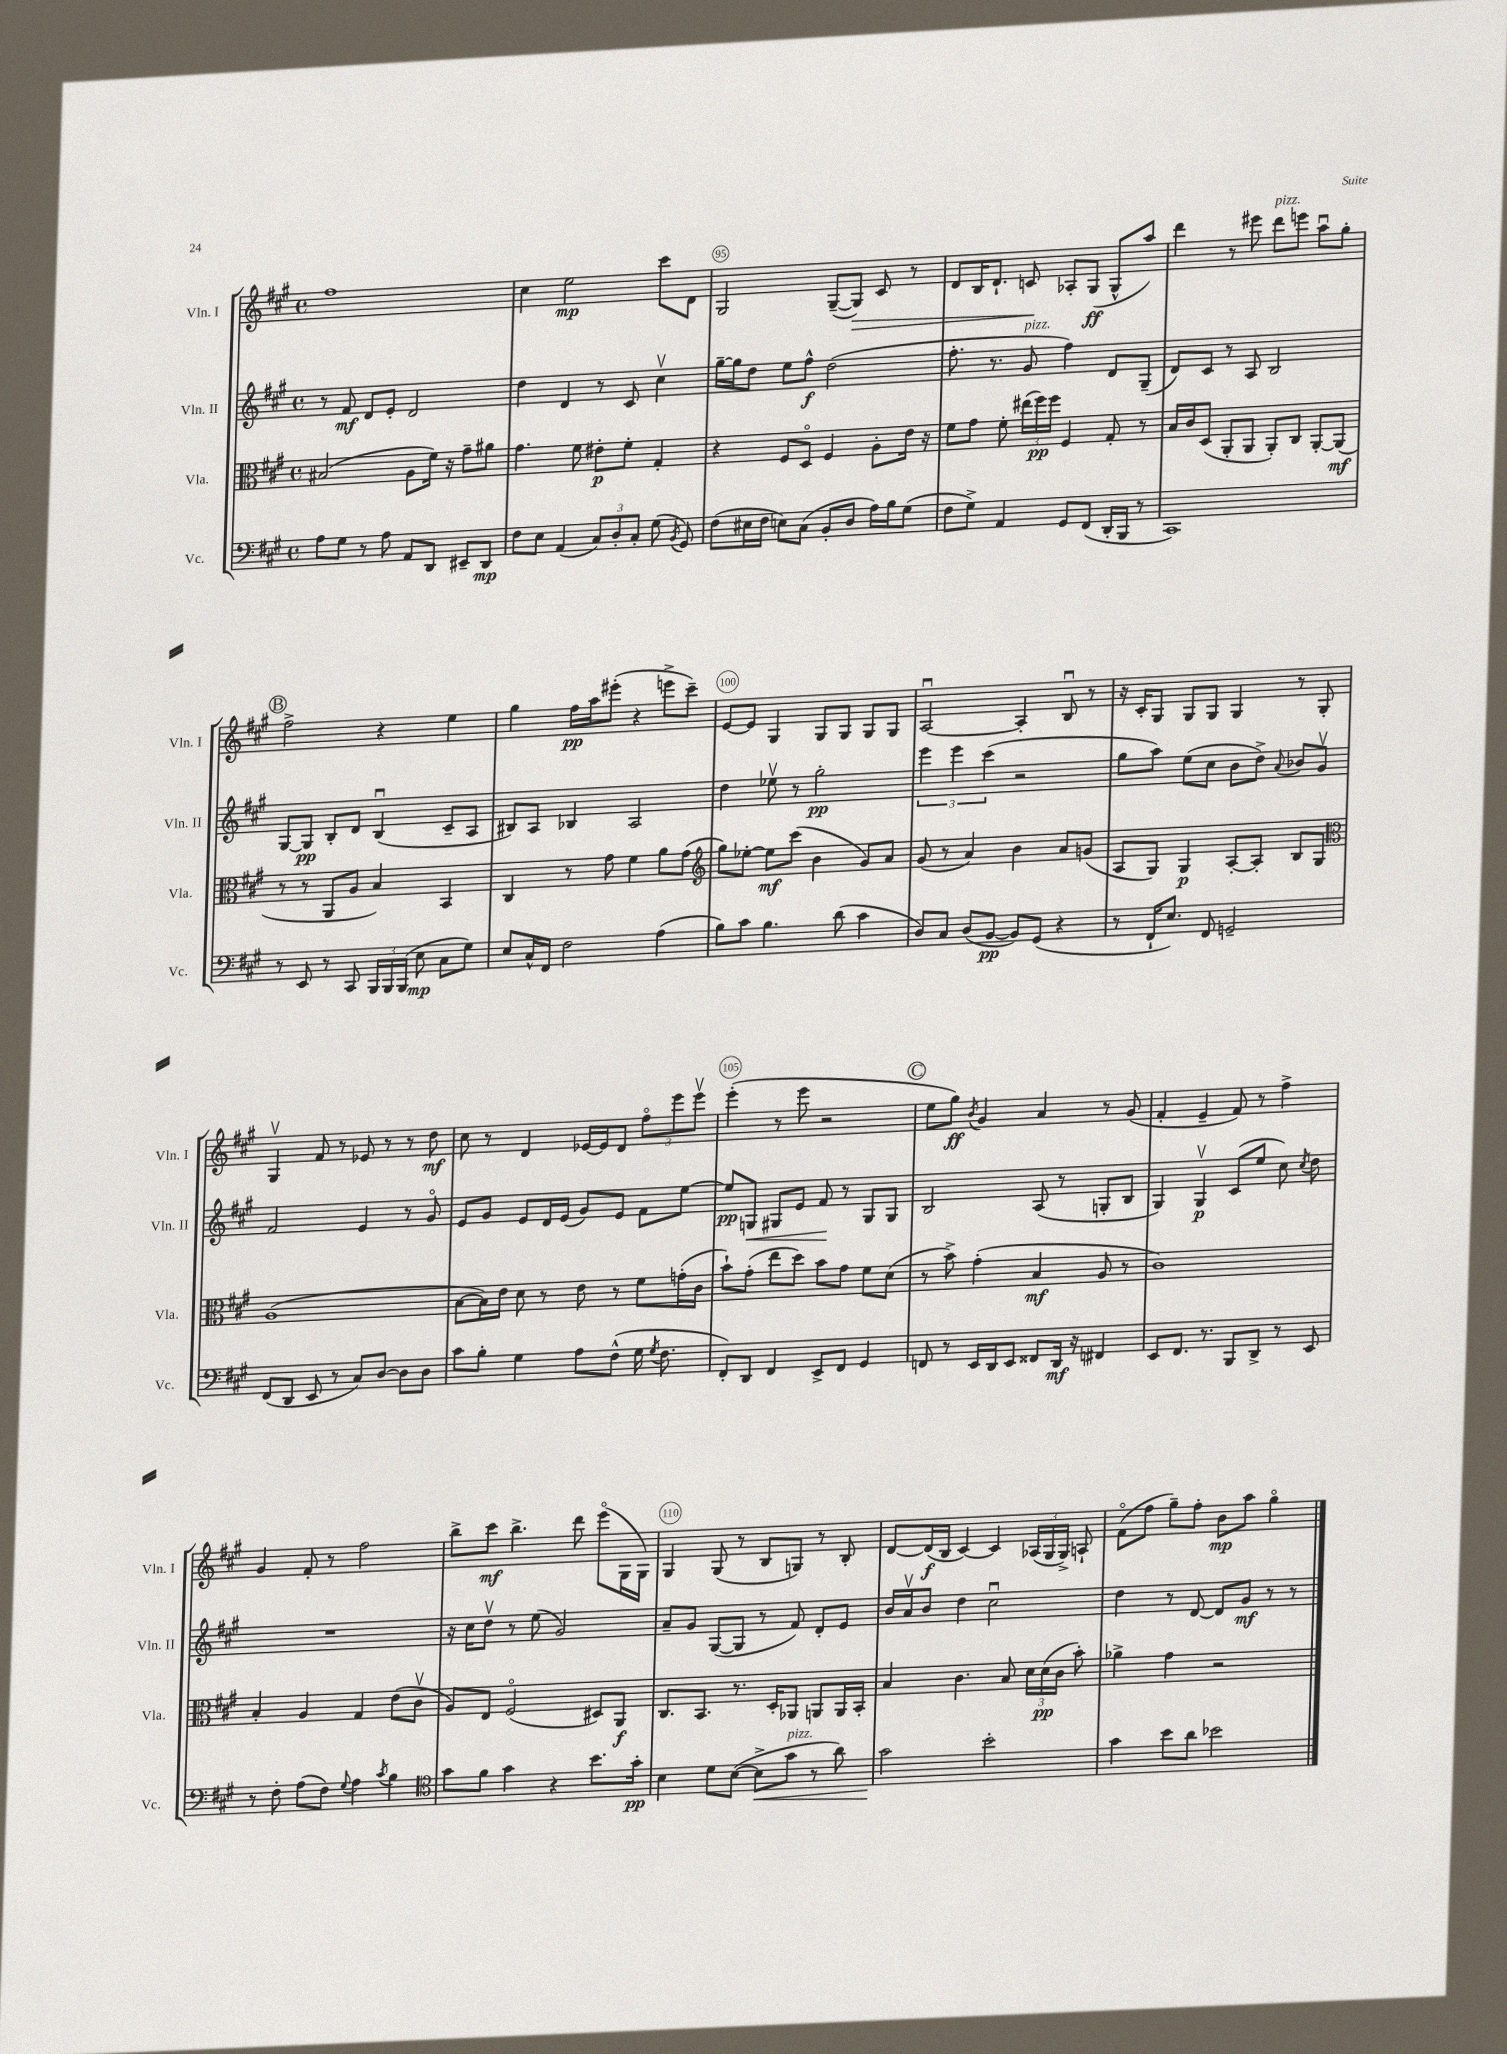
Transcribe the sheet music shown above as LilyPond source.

<<
\new StaffGroup <<
\new Staff = "s0" \with { instrumentName = "Vln. I" shortInstrumentName = "Vln. I" } {
    \clef treble \key a \major \defaultTimeSignature \time 4/4
    \autoBeamOff fis''1 |
    cis''4 e''2\mp cis'''8[ d'8] |
    gis2 gis8[~--( gis8]\>) cis'8 r8 |
    d'8[ b16 d'8.]-! c'8\! aes8[-. gis8]\ff( gis8[-^ a''8]) |
    d'''4 r8 eis'''8 d'''8[^\markup { \italic "pizz." } e'''8] a''8[\downbow gis''8]-. |
    \mark \markup { \circle "B" } fis''2-> r4 e''4 |
    gis''4 fis''16[\pp a''16 eis'''8]-.( r4 e'''8[-> cis'''8]--) |
    e'8[~ e'8] gis4 gis8[ gis8] gis8[ gis8] |
    a2~\downbow a4-. b8\downbow r8 |
    r16 cis'16[-. gis8] gis8[ gis8] gis4 r8 gis8-. |
    gis4\upbow fis'8 r8 ees'8 r8 r8 d''8\mf |
    cis''8 r8 d'4 ees'16[~ ees'16 d'8] \tuplet 3/2 { fis''8[\flageolet e'''8 e'''8]\upbow } |
    e'''4-.( r8 e'''8 r2 |
    \mark \markup { \circle "C" } e''8[ gis''8]\ff) \acciaccatura { b'8 } gis'4 a'4 r8 gis'8( |
    fis'4-. e'4-- fis'8) r8 fis''4-> |
    gis'4 fis'8-. r8 fis''2 |
    b''8[-> cis'''8]\mf b''4.-> d'''8 e'''8[\flageolet( gis16 gis16]) |
    gis4 gis8( r8 b8[ g8]) r8 b8-. |
    d'8[~ d'16\f( b16] cis'4~) cis'4 \tuplet 3/2 { aes16[( gis16 gis16]->) } a8-! |
    fis'8[\flageolet( fis''8] gis''8[--) fis''8]-. b'8[\mp a''8] gis''4\flageolet \bar "|." |
}
\new Staff = "s1" \with { instrumentName = "Vln. II" shortInstrumentName = "Vln. II" } {
    \clef treble \key a \major \defaultTimeSignature \time 4/4
    \autoBeamOff r8 fis'8\mf d'8[ e'8]-. d'2 |
    d''4 d'4 r8 cis'8 cis''4\upbow |
    gis''16[~-- gis''16 d''8] e''8[ fis''8]-^\f d''2( |
    fis''8.-. r8. gis'8^\markup { \italic "pizz." } fis''4) d'8[ gis8]--( |
    d'8[) cis'8] r8 a8 b2 |
    \mark \markup { \circle "B" } gis8[~ gis8]\pp b8[-. d'8] b4\downbow( cis'8[-- a8] |
    bis8[) a8] bes4 a2 |
    d''4 ees''8\upbow r8 gis''2-.\pp |
    \tuplet 3/2 { e'''4 e'''4 cis'''4( } r2 |
    gis''8[ a''8]) e''8[( cis''8] b'8[ d''8]->) \appoggiatura { a'8 } bes'8[ gis'8]\upbow |
    fis'2 e'4 r8 gis'8\flageolet |
    e'8[ gis'8] e'8[ d'16 e'16]( gis'8[) e'8] fis'8[ e''8]~ |
    e''8[\pp g8]\< gis8[ e'8] fis'8\! r8 gis8[ gis8] |
    \mark \markup { \circle "C" } b2 a8( r8 g8[-. b8] |
    gis4) gis4\upbow\p cis'8[( e''8] cis''8) \acciaccatura { cis''8 } d''8 |
    R1 |
    r16 cis''16[ d''8]\upbow r8 e''8( gis'2) |
    a'8[-- gis'8] gis8[~( gis8] r8 fis'8) d'8[-. e'8] |
    b'16[ a'16\upbow b'8] d''4 cis''2\downbow |
    d''4 r8 d'8~ d'8[ gis'8]\mf r8 r8 \bar "|." |
}
\new Staff = "s2" \with { instrumentName = "Vla." shortInstrumentName = "Vla." } {
    \clef alto \key a \major \defaultTimeSignature \time 4/4
    \autoBeamOff bis2( a8[ fis'16]) r16 gis'8[-- ais'8] |
    gis'4. fis'8 eis'8[-.\p fis'8]-. gis4-. |
    r4 fis8[ d8]\flageolet fis4 a8[-. e'16] r16 |
    fis'8[ gis'8] fis'8-. \tuplet 3/2 { eis''16[( fis''16\pp) fis''16] } fis4 gis8-. r8 |
    b16[ cis'16 d8]( a,8[-. a,8] a,8[-.) cis8] a,8[~-. a,8]\mf( |
    \mark \markup { \circle "B" } r8 r8 a,8[ a8] b4) b,4 |
    cis4 r8 gis'8 fis'4 a'8[ gis'8]( |
    \clef treble gis''8[) ees''8]~-. ees''8[\mf cis'''8]( b'4 gis'8[) a'8] |
    gis'8( r8 a'4) b'4 a'8[ g'8]( |
    a8[ gis8]) gis4\p a8[~-. a8]-. b8[ gis8] |
    \clef alto a1( |
    b8[~ b16) e'16] d'8 r8 e'8 r8 fis'8[ g'16-.( cis'16] |
    b'8[-!) gis'8]-.( e''8[ d''8]) b'8[ gis'8] fis'8[ d'8]( |
    \mark \markup { \circle "C" } r8 b'8->) gis'4-.( b4\mf a8 r8 |
    cis'1) |
    b4-. a4 gis4 e'8[( cis'8]\upbow |
    a8[) e8] fis2\flageolet( dis8[) a,8]\f |
    cis8.[ b,8.] r8. d16[-. aes,8] a,8[ a,16 b,16]-. |
    b4 cis'4. b8 \tuplet 3/2 { d'16[ d'16\pp( cis'16] } b'8-.) |
    aes'4-> gis'4 r2 \bar "|." |
}
\new Staff = "s3" \with { instrumentName = "Vc." shortInstrumentName = "Vc." } {
    \clef bass \key a \major \defaultTimeSignature \time 4/4
    \autoBeamOff a8[ gis8] r8 a8 a,8[ d,8] eis,8[-- d,8]\mp |
    fis8[ e8] a,4( \tuplet 3/2 { cis8[) d8-. cis8]-. } gis8( \acciaccatura { b,8 } gis,8) |
    fis8[( eis16 fis16] e8[) cis8]( b,8[-. d8] a16[) b16 gis8]( |
    fis8[ gis8]->) a,4 gis,8[ fis,8]( d,16[-. b,,16] r8 |
    cis,1) |
    \mark \markup { \circle "B" } r8 e,8 r8 cis,8 \tuplet 3/2 { b,,16[ b,,16 b,,16]( } e8\mp cis8[ gis8]) |
    e8[ cis16-^ fis,16] fis2 a4( |
    b8[) cis'8] b4. d'8( cis'4 |
    d8[) cis8] d8[( b,8]~\pp b,8[) gis,8]( r4 |
    r8 fis,16[-! e8.]) fis,8 g,2-- |
    fis,8[( d,8] e,8 r8 cis8[) d8]~ d8[ d8] |
    cis'8[ b8]-. gis4 a8[ fis8]-^( gis16 \acciaccatura { gis8 } fis8. |
    fis,8[-.) d,8] fis,4 e,8[-> fis,8] gis,4 |
    \mark \markup { \circle "C" } f,8 r8 e,16[ d,16 e,8] fisis,8[ d,16]\mf r16 fis,4 |
    e,8[ fis,8.] r8. b,,8[ d,8]-> r8 e,8 |
    r8 fis8-. a8[( fis8]) \appoggiatura { gis8 } a4 \acciaccatura { cis'8 } b4 |
    \clef tenor gis'8[ fis'8] gis'4 r4 b'8.[ gis'16]-.\pp |
    b4 d'8[ b8]~( b8[->\< gis'8]^\markup { \italic "pizz." } r8 a'8) |
    gis'2\! b'2-. |
    gis'4 b'8[ a'8] bes'2 \bar "|." |
}
>>
>>
\layout { \context { \Score currentBarNumber = #93 \override BarNumber.break-visibility = ##(#f #t #t) barNumberVisibility = #(every-nth-bar-number-visible 5) \override BarNumber.stencil = #(make-stencil-circler 0.1 0.3 ly:text-interface::print) } }
